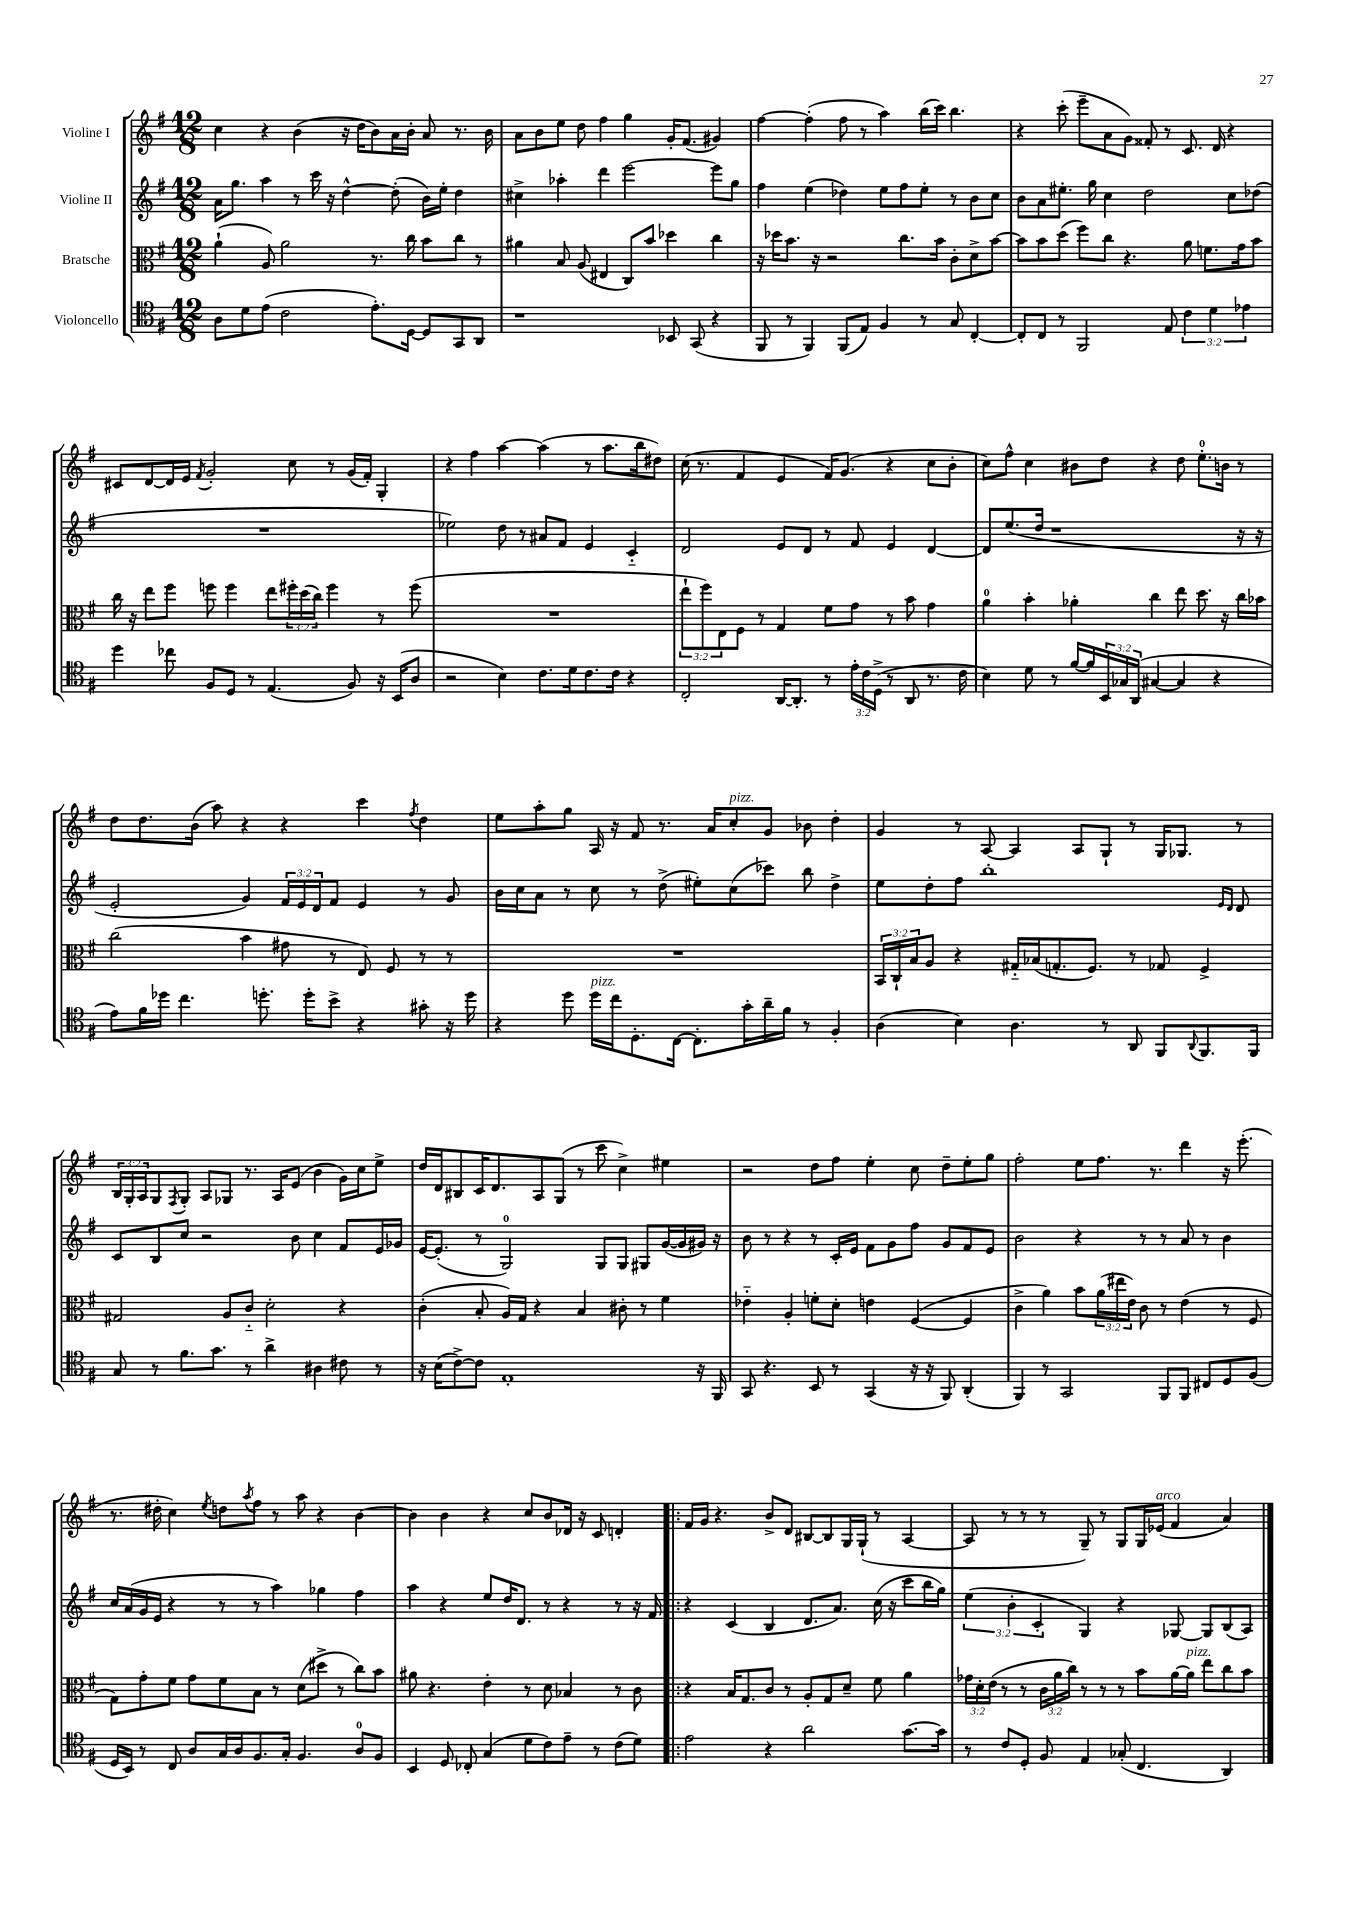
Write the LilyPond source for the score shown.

<<
\new StaffGroup <<
\new Staff = "s0" \with { instrumentName = "Violine I" } {
    \clef treble \key g \major \numericTimeSignature \time 12/8 \override Staff.TupletNumber.text = #tuplet-number::calc-fraction-text
    c''4 r4 b'4( r16 d''16 b'8) a'16 b'16-. a'8 r8. b'16 |
    a'8 b'8 e''8 d''8 fis''4 g''4 g'16-. fis'8.( gis'4) |
    fis''4~ fis''4-.( fis''8 r8 a''4) b''16( c'''16) b''4. |
    r4 c'''8-.( e'''8-- a'8 g'8) fisis'8-. r8 c'8. d'16 r4 |
    cis'8 d'8~ d'16 e'16 \acciaccatura { fis'8 } g'2-. c''8 r8 g'16( fis'16-.) g4-. |
    r4 fis''4 a''4~ a''4( r8 a''8. b''16 dis''8) |
    c''16( r8. fis'4 e'4 fis'16) g'8.( r4 c''8 b'8-. |
    c''8) fis''8-^ c''4 bis'8 d''8 r4 d''8 e''8.-0-. b'16 r8 |
    d''8 d''8. b'16( a''8) r4 r4 c'''4 \acciaccatura { fis''8 } d''4 |
    e''8 a''8-. g''8 a16 r16 fis'8 r8. a'16 c''8-.^\markup { \italic "pizz." } g'8 bes'8 d''4-. |
    g'4 r8 a8~ a4 a8 g8-! r8 g16 ges8. r8 |
    \tuplet 3/2 { b16 g16-. a16 } g8 \acciaccatura { fis8 } g8-. a8 ges8 r8. a16 e'8( b'4 g'16) c''16 e''8-> |
    d''16 d'16 bis8 c'16 d'8. a8 g8( r8 c'''8 c''4->) eis''4 |
    r2 d''8 fis''8 e''4-. c''8 d''8-- e''8-. g''8 |
    fis''2-. e''8 fis''8. r8. d'''4 r16 e'''8.-.( |
    r8. dis''16-. c''4) \acciaccatura { e''8 } d''8 \acciaccatura { a''8 } fis''8 r8 a''8 r4 b'4~ |
    b'4 b'4 r4 c''8 b'8 des'16 r16 c'8 d'4-. |
    \bar ".|:" fis'16 g'16 r4. b'8-> d'8 bis8~ bis8 g16 g16-!( r8 a4~ |
    a8 r8 r8 r8 g8--) r8 g8 g16 ees'16^\markup { \italic "arco" }( fis'4 a'4) \bar "|." |
}
\new Staff = "s1" \with { instrumentName = "Violine II" } {
    \clef treble \key g \major \numericTimeSignature \time 12/8 \override Staff.TupletNumber.text = #tuplet-number::calc-fraction-text
    a'16 g''8. a''4 r8 c'''16 r16 d''4~-^ d''8-.( b'16) e''16-. d''4 |
    cis''4-> aes''4-. d'''4 e'''2~ e'''8 g''8 |
    fis''4 e''4( des''4) e''8 fis''8 e''8-. r8 b'8 c''8 |
    b'8 a'8 eis''8.-. g''16 c''4 d''2 c''8 des''8( |
    R1. |
    ees''2) d''8 r8 ais'8 fis'8 e'4 c'4-_ |
    d'2 e'8 d'8 r8 fis'8 e'4 d'4~ |
    d'8 e''8.( d''16 r1 r16 r16 |
    e'2-. g'4) \tuplet 3/2 { fis'16 e'16 d'16 } fis'8 e'4 r8 g'8 |
    b'16 c''16 a'8 r8 c''8 r8 d''8->( eis''8-.) c''8( ces'''8) b''8 d''4-> |
    e''8 d''8-. fis''8 b''1-. \grace { e'16 d'16 } d'8 |
    c'8 b8 c''8 r2 b'8 c''4 fis'8 e'16 ges'16 |
    e'16~ e'8.-.( r8 g2-0) g8 g8 gis8 g'16~( g'16 gis'16) r16 |
    b'8 r8 r4 r8 c'16-. e'16 fis'8 g'8 fis''8 g'8 fis'8 e'8 |
    b'2 r4 r8 r8 a'8 r8 b'4 |
    c''16 a'16( g'16 e'16 r4 r8 r8 a''4) ges''4 fis''4 |
    a''4 r4 e''8 d''16 d'8. r8 r4 r8 r16 fis'16 |
    \bar ".|:" r4 c'4( b4 d'8. a'8.) c''16( r16 c'''8 b''16 g''16) |
    \tuplet 3/2 { e''4( b'4-. c'4-. } g4) r4 ges8~ ges8 b8( a8) \bar "|." |
}
\new Staff = "s2" \with { instrumentName = "Bratsche" } {
    \clef alto \key g \major \numericTimeSignature \time 12/8 \override Staff.TupletNumber.text = #tuplet-number::calc-fraction-text
    a'4-!( a8) a'2 r8. c''16 b'8 c''8 r8 |
    ais'4 b8 a8( eis4 c8) b'8 des''4 c''4 |
    r16 des''16 b'8. r16 r2 c''8. b'16 c'8-. d'8-> b'8~ |
    b'8 b'8 d''8( fis''8) c''8 r4. a'8 f'8. g'16 b'8 |
    c''16 r16 e''8 fis''8 f''8 f''4 e''8 \tuplet 3/2 { fis''16-. d''16( c''16) } fis''4 r8 fis''8( |
    R1. |
    \tuplet 3/2 { e''8-! fis''8) e8 } fis8 r8 g4 fis'8 g'8 r8 b'8 g'4 |
    a'4-0 b'4-. aes'4-. c''4 e''8 d''8. r16 c''16 bes'16 |
    c''2( b'4 gis'8 r8 e8) fis8 r8 r8 |
    R1. |
    \tuplet 3/2 { b,16 c16-! b16 } a8 r4 gis16-_ bes16( g8.-. fis8.) r8 ges8 fis4-> |
    gis2 a8 c'8-_ d'2-. r4 |
    c'4-.( b8-. a16) g16 r4 b4 cis'8-. r8 fis'4 |
    ees'4-_ a4-. f'8-. d'8-. e'4 fis4~( fis4 |
    c'4-> a'4) b'8 \tuplet 3/2 { a'16( eis''16 e'16) } c'8 r8 e'4( r8 fis8 |
    g8) g'8-. fis'8 g'8 fis'8 b8 r8 d'8( dis''8-> r8 c''8) b'8 |
    ais'8 r4. e'4-. r8 d'8 bes4 r8 c'8 |
    \bar ".|:" r4 b16 g8. c'8 r8 a8-. g8 d'8-- fis'8 a'4 |
    \tuplet 3/2 { ges'16 d'16-. e'16( } r8 r8 \tuplet 3/2 { c'16 a'16 c''16) } r8 r8 r8 b'8 a'16~ a'16^\markup { \italic "pizz." } e''8 c''8 b'8 \bar "|." |
}
\new Staff = "s3" \with { instrumentName = "Violoncello" } {
    \clef tenor \key g \major \numericTimeSignature \time 12/8 \override Staff.TupletNumber.text = #tuplet-number::calc-fraction-text
    a8 d'8 e'8( c'2 e'8.-.) d16~ d8 g,8 a,8 |
    r1 bes,8 g,8( r4 |
    fis,8 r8 fis,4) fis,8( e8) fis4 r8 g8 c4~-. |
    c8-. c8 r8 fis,2 e8 \tuplet 3/2 { c'4 d'4 ees'4 } |
    d''4 ces''8 fis8 d8 r8 e4.( fis8) r16 b,16( a8 |
    r2 b4) c'8. d'16 c'8. c'16 r4 |
    c2-. a,16~ a,8.-. r8 \tuplet 3/2 { e'16-. c'16 d16->( } r8 a,8 r8. c'16 |
    b4) d'8 r8 fis'16~ fis'16 \tuplet 3/2 { b,16 ges16 a,16( } gis4~ gis4 r4 |
    e'8) fis'16 des''16 c''4. d''8.-. d''16-. b'8-> r4 gis'8-. r16 d''16 |
    r4 d''8 d''16^\markup { \italic "pizz." } c''16 d8.-. c16~ c8.-. g'16-. a'16-- fis'16 r8 fis4-. |
    a4( b4) a4. r8 a,8 fis,8 \appoggiatura { a,8 } fis,8. fis,16 |
    g8 r8 fis'8. g'8. r8 a'4-> ais4 cis'8 r8 |
    r16 b16( c'8~->) c'8 e1-. r16 fis,16 |
    g,8 r4. b,8 r8 g,4( r16 r16 fis,8) a,4-.( |
    fis,4) r8 g,2 fis,8 fis,8 cis8 d8 fis8( |
    d16 b,16) r8 c8 a8 g16 a16 fis8. g16-. fis4. a8-0 fis8 |
    b,4 d8 ces8-. g4( d'8 c'8) e'8-- r8 c'8( d'8) |
    \bar ".|:" e'2 r4 a'2 g'8.~ g'16 |
    r8 c'8 d8-. fis8 e4 ges8-.( c4. a,4) \bar "|." |
}
>>
>>
\layout { \context { \Score \remove "Bar_number_engraver" } }
